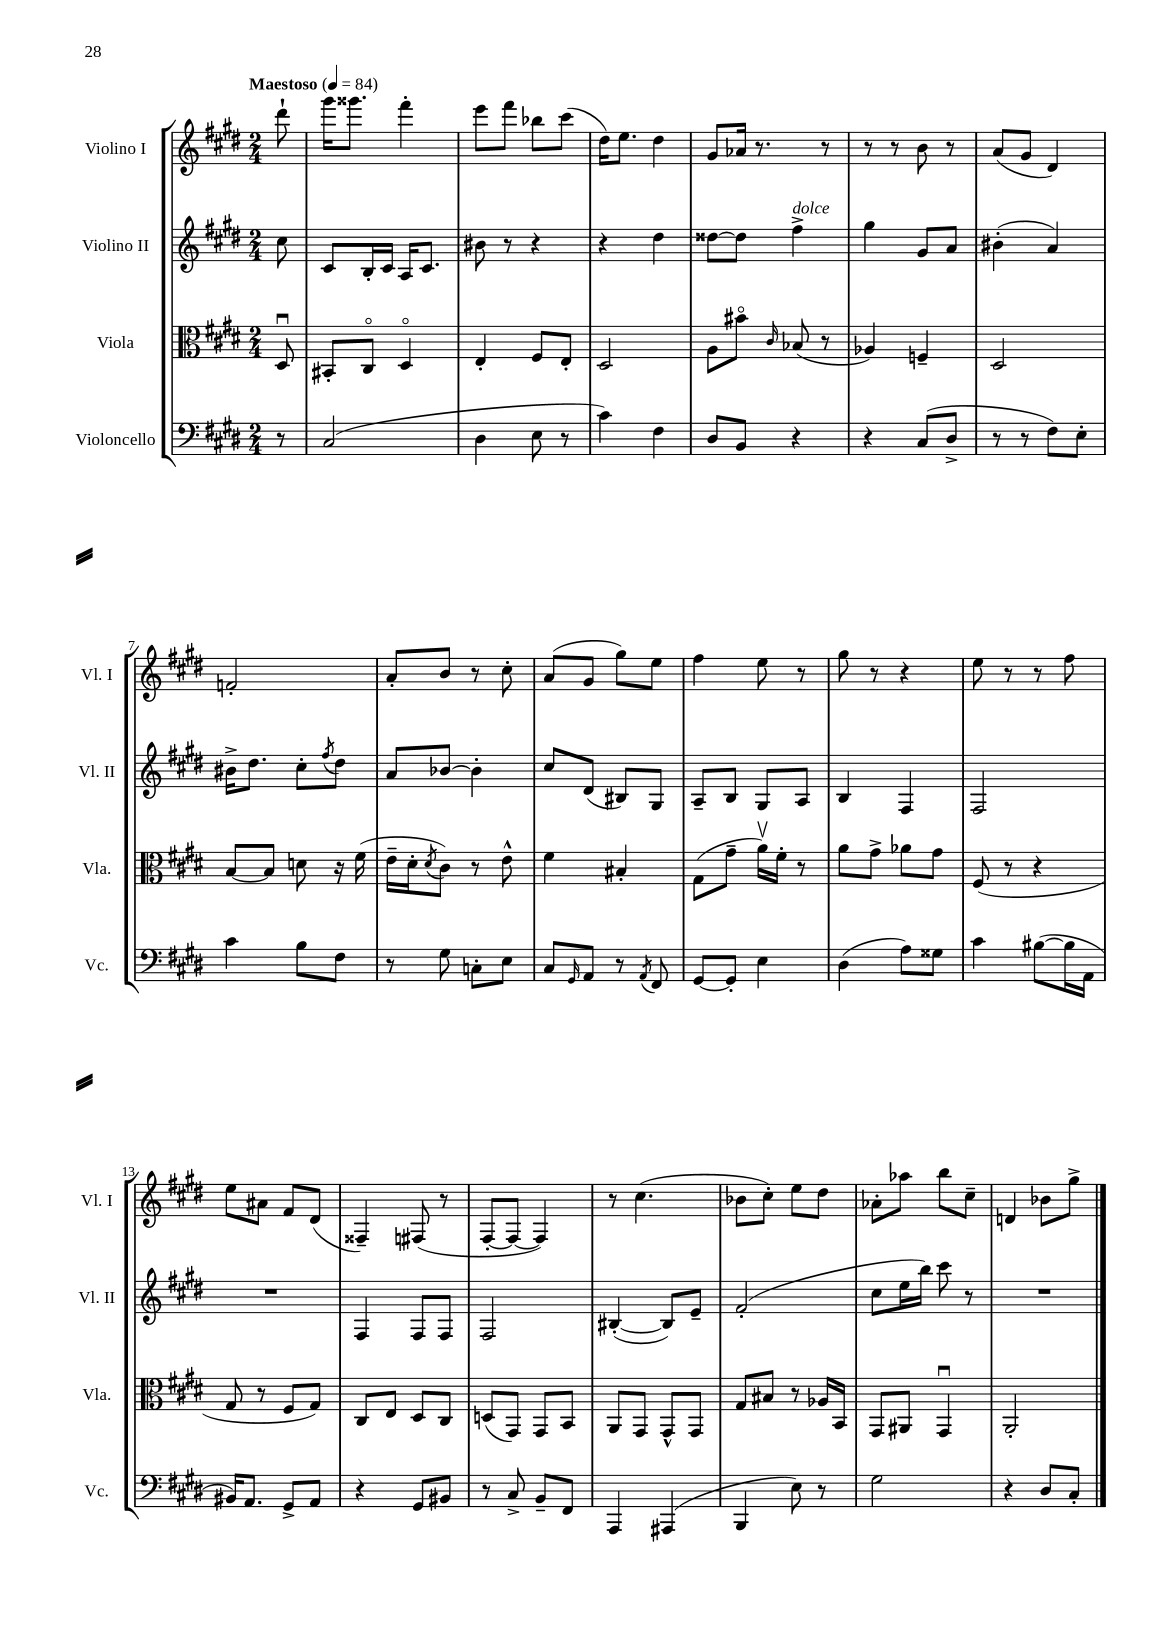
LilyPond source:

<<
\new StaffGroup <<
\new Staff = "s0" \with { instrumentName = "Violino I" shortInstrumentName = "Vl. I" } {
    \clef treble \key e \major \numericTimeSignature \time 2/4 \partial 8 \tempo "Maestoso" 4 = 84
    dis'''8-! |
    gis'''16 gisis'''8. fis'''4-. |
    e'''8 fis'''8 bes''8 cis'''8( |
    dis''16) e''8. dis''4 |
    gis'8 aes'16 r8. r8 |
    r8 r8 b'8 r8 |
    a'8( gis'8 dis'4) |
    f'2-. |
    a'8-. b'8 r8 cis''8-. |
    a'8( gis'8 gis''8) e''8 |
    fis''4 e''8 r8 |
    gis''8 r8 r4 |
    e''8 r8 r8 fis''8 |
    e''8 ais'8 fis'8 dis'8( |
    fisis4--) fis8( r8 |
    fis8~-. fis8~ fis4) |
    r8 cis''4.( |
    bes'8 cis''8-.) e''8 dis''8 |
    aes'8-. aes''8 b''8 cis''8-- |
    d'4 bes'8 gis''8-> \bar "|." |
}
\new Staff = "s1" \with { instrumentName = "Violino II" shortInstrumentName = "Vl. II" } {
    \clef treble \key e \major \numericTimeSignature \time 2/4 \partial 8
    cis''8 |
    cis'8 b16-. cis'16 a16 cis'8. |
    bis'8 r8 r4 |
    r4 dis''4 |
    disis''8~ disis''8 fis''4->^\markup { \italic "dolce" } |
    gis''4 gis'8 a'8 |
    bis'4-.( a'4) |
    bis'16-> dis''8. cis''8-. \acciaccatura { fis''8 } dis''8 |
    a'8 bes'8~ bes'4-. |
    cis''8 dis'8( bis8) gis8 |
    a8-- b8 gis8 a8 |
    b4 fis4 |
    fis2 |
    R2 |
    fis4 fis8 fis8 |
    fis2 |
    bis4~-.( bis8) e'8-- |
    fis'2-.( |
    cis''8 e''16 b''16) cis'''8 r8 |
    R2 \bar "|." |
}
\new Staff = "s2" \with { instrumentName = "Viola" shortInstrumentName = "Vla." } {
    \clef alto \key e \major \numericTimeSignature \time 2/4 \partial 8
    dis8\downbow |
    bis,8-. cis8\flageolet dis4\flageolet |
    e4-. fis8 e8-. |
    dis2 |
    a8 bis'8\flageolet \grace { cis'16 } bes8( r8 |
    aes4) f4-- |
    dis2 |
    b8~ b8 d'8 r16 fis'16( |
    e'16-- dis'16-. \acciaccatura { dis'8 } cis'8) r8 e'8-^ |
    fis'4 bis4-. |
    gis8( gis'8-- a'16\upbow) fis'16-. r8 |
    a'8 gis'8-> aes'8 gis'8 |
    fis8( r8 r4 |
    gis8 r8 fis8 gis8) |
    cis8 e8 dis8 cis8 |
    d8( gis,8) gis,8 b,8 |
    a,8 gis,8 gis,8-^ gis,8 |
    gis8 bis8 r8 aes16 b,16 |
    gis,8 ais,8 gis,4\downbow |
    a,2-. \bar "|." |
}
\new Staff = "s3" \with { instrumentName = "Violoncello" shortInstrumentName = "Vc." } {
    \clef bass \key e \major \numericTimeSignature \time 2/4 \partial 8
    r8 |
    cis2( |
    dis4 e8 r8 |
    cis'4) fis4 |
    dis8 b,8 r4 |
    r4 cis8( dis8-> |
    r8 r8 fis8) e8-. |
    cis'4 b8 fis8 |
    r8 gis8 c8-. e8 |
    cis8 \grace { gis,16 } a,8 r8 \acciaccatura { a,8 } fis,8 |
    gis,8~ gis,8-. e4 |
    dis4( a8) gisis8 |
    cis'4 bis8~( bis16 a,16 |
    bis,16) a,8. gis,8-> a,8 |
    r4 gis,8 bis,8 |
    r8 cis8-> b,8-- fis,8 |
    a,,4 ais,,4( |
    b,,4 e8) r8 |
    gis2 |
    r4 dis8 cis8-. \bar "|." |
}
>>
>>
